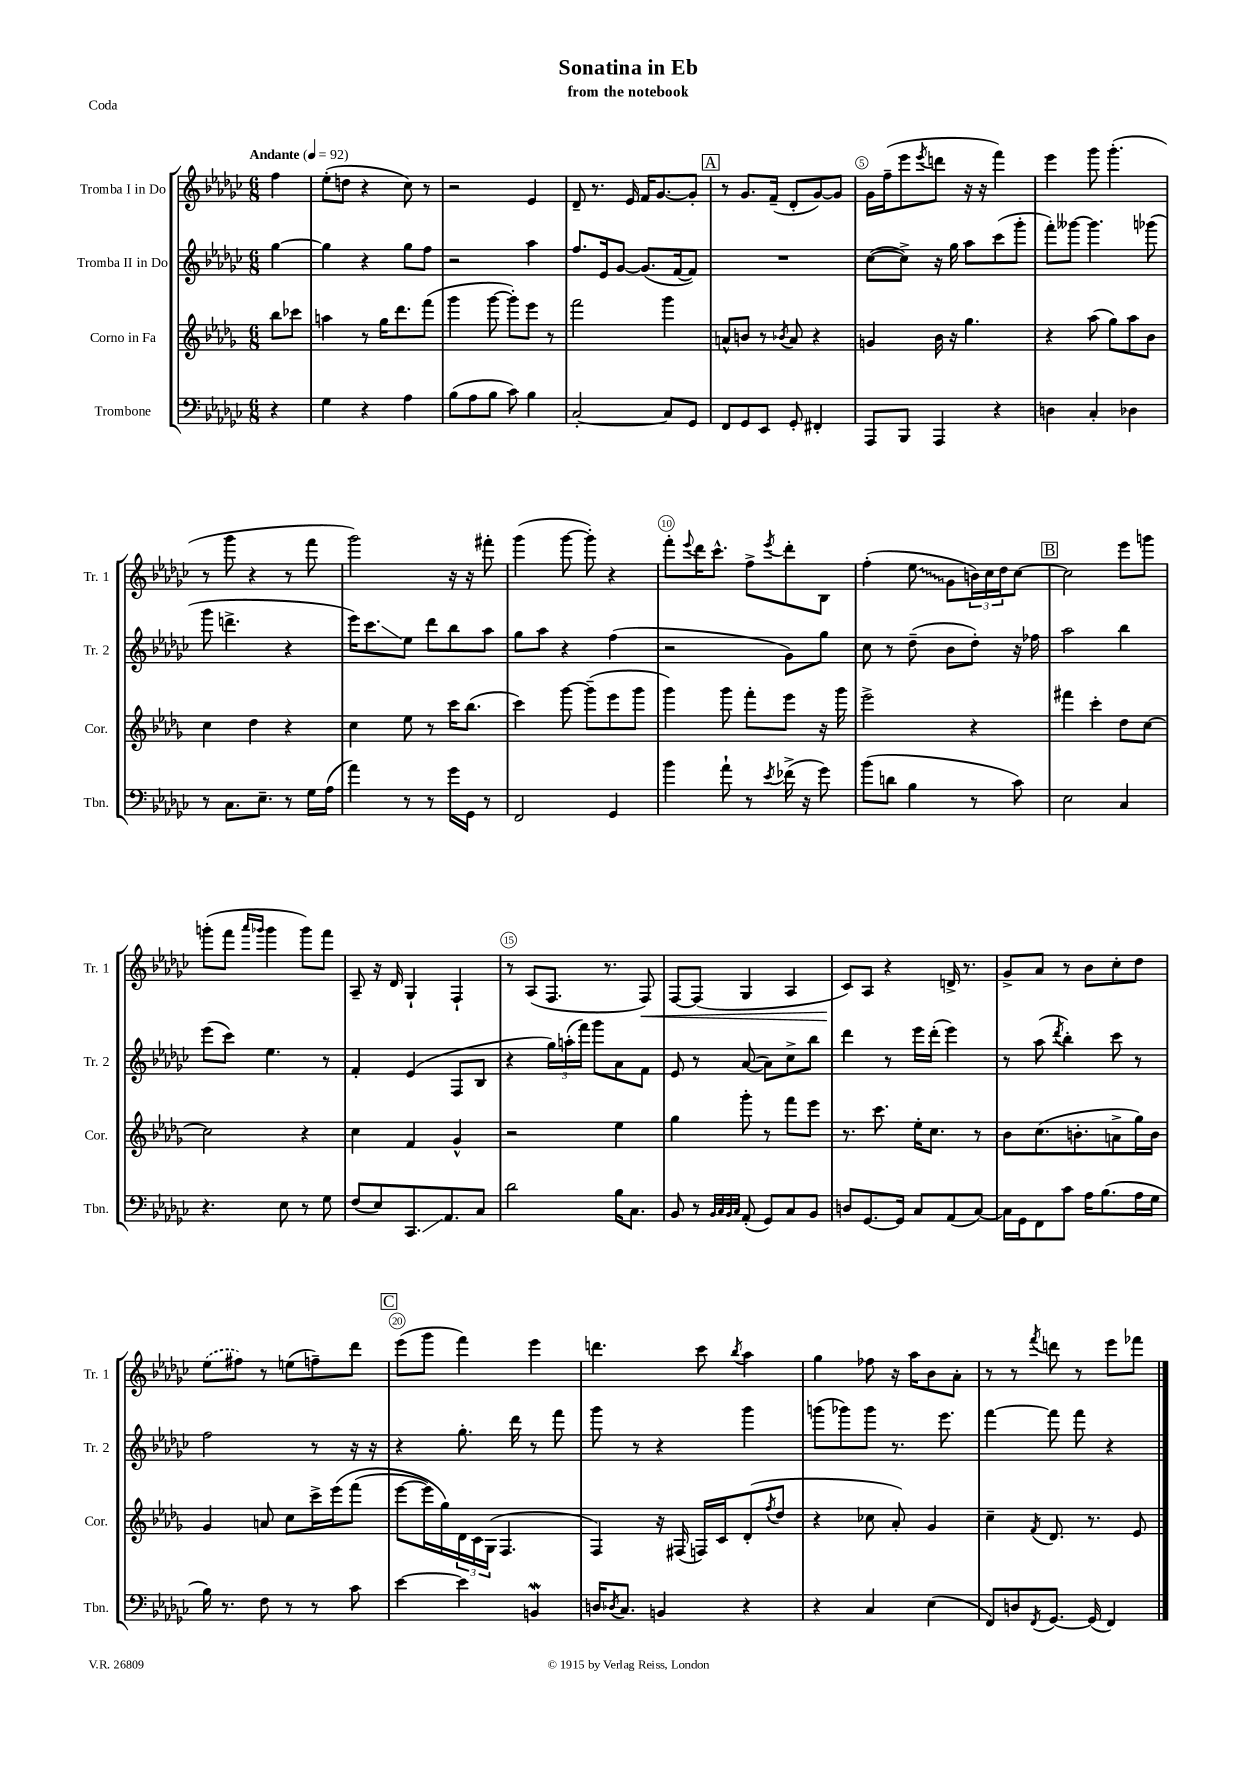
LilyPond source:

\header { title = "Sonatina in Eb" subtitle = "from the notebook" piece = "Coda" }
<<
\new StaffGroup <<
\new Staff = "s0" \with { instrumentName = "Tromba I in Do" shortInstrumentName = "Tr. 1" } {
    \clef treble \key ges \major \numericTimeSignature \time 6/8 \partial 4 \tempo "Andante" 4 = 92
    f''4 |
    ees''8-.( d''8 r4 ces''8) r8 |
    r2 ees'4 |
    des'8-- r8. ees'16 f'16 ges'8.~ ges'8-. |
    \mark \markup { \box "A" } r8 ges'8. f'16--( des'8-. ges'8~) ges'8 |
    ges'16 f''16--( ees'''8 \acciaccatura { ees'''8 } d'''8 r16 r16 f'''4) |
    ees'''4 ges'''8 ges'''4.-.( |
    r8 ges'''8 r4 r8 f'''8 |
    ges'''2) r16 r16 fis'''8-. |
    ges'''4( ges'''8~ ges'''8-.) r4 |
    f'''8-. \appoggiatura { ees'''8 } des'''16 ces'''8.-^ f''8-> \acciaccatura { ees'''8 } des'''8-. bes8 |
    f''4-.( \once \override Glissando.style = #'zigzag ees''8\glissando ges'8 \tuplet 3/2 { b'16) ces''16 des''16 } ces''8~ |
    \mark \markup { \box "B" } ces''2 ees'''8 g'''8 |
    g'''8-.( f'''8 \grace { aes'''16 ges'''16 } ges'''4 ges'''8) f'''8 |
    aes8-- r16 des'16 ges4-! f4-! |
    r8 aes8( f8. r8. f8\<) |
    f8~ f8( ges4 aes4 |
    ces'8\!) aes8 r4 d'16-> r8. |
    ges'8-> aes'8 r8 bes'8 ces''8-. des''8 |
    \once \slurDashed ees''8( fis''8) r8 e''8( f''8--) des'''8 |
    \mark \markup { \box "C" } ees'''8( ges'''8 f'''4) ees'''4 |
    d'''4. ces'''8 \acciaccatura { bes''8 } aes''4 |
    ges''4 fes''8 r16 aes''16 bes'8 aes'8-. |
    r8 r8 \acciaccatura { f'''8 } d'''8 r8 ees'''8 fes'''8 \bar "|." |
}
\new Staff = "s1" \with { instrumentName = "Tromba II in Do" shortInstrumentName = "Tr. 2" } {
    \clef treble \key ges \major \numericTimeSignature \time 6/8 \partial 4
    ges''4~ |
    ges''4 r4 ges''8 f''8 |
    r2 aes''4 |
    f''8. ees'16 ges'8~ ges'8.( f'16~ f'8) |
    \mark \markup { \box "A" } R2. |
    ces''8~( ces''8->) r16 ges''16 aes''8 ces'''8( ges'''8-. |
    f'''8-.) geses'''8~ geses'''4. ges'''8( |
    ges'''8 d'''4.-> r4 |
    ees'''16) ces'''8.\glissando ees''8 des'''8 bes''8 aes''8 |
    ges''8 aes''8 r4 f''4( |
    r2 ges'8) ges''8 |
    ces''8 r8 des''8--( bes'8 des''8-.) r16 fes''16 |
    \mark \markup { \box "B" } aes''2 bes''4 |
    ees'''8( ces'''8) ees''4. r8 |
    f'4-. ees'4( f8 bes8 |
    r4 \tuplet 3/2 { ges''16) a''16-.( f'''16) } ges'''8 aes'8 f'8 |
    ees'8 r8 aes'8~( aes'8) ces''8-> bes''8 |
    des'''4 r8 ees'''16 des'''16-.( ees'''4) |
    r8 aes''8( \acciaccatura { des'''8 } bes''4-.) ces'''8 r8 |
    f''2 r8 r16 r16 |
    \mark \markup { \box "C" } r4 ges''8.-. des'''16 r8 f'''8 |
    ges'''8 r8 r4 ges'''4 |
    g'''8( ges'''8) ges'''8 r8. ees'''8. |
    f'''4~ f'''8 f'''8 r4 \bar "|." |
}
\new Staff = "s2" \with { instrumentName = "Corno in Fa" shortInstrumentName = "Cor." } {
    \clef treble \key des \major \numericTimeSignature \time 6/8 \partial 4
    bes''8 ces'''8 |
    a''4 r8 ges''16 des'''8. f'''8( |
    ges'''4 ges'''8~ ges'''8-.) ees'''8 r8 |
    f'''2 ges'''4 |
    \mark \markup { \box "A" } a'8-^ b'8 r8 \acciaccatura { bes'8 } a'8 r4 |
    g'4 bes'16 r16 ges''4. |
    r4 aes''8( ges''8) aes''8 bes'8 |
    c''4 des''4 r4 |
    c''4 ees''8 r8 c'''16 bes''8.( |
    c'''4) ges'''8~ ges'''8--( ees'''8 ges'''8 |
    ges'''4) ges'''8 f'''8-. ees'''8 r16 ges'''16 |
    ees'''2-> r4 |
    \mark \markup { \box "B" } fis'''4 c'''4-. des''8 c''8~ |
    c''2 r4 |
    c''4 f'4 ges'4-^ |
    r2 ees''4 |
    ges''4 ges'''8-. r8 f'''8 ees'''8 |
    r8. c'''8. ees''16-. c''8. r8 |
    bes'8 c''8.( b'8.-. a'8-> ges''16) b'16 |
    ges'4 a'8 c''8 c'''16-> ees'''16\( f'''8( |
    \mark \markup { \box "C" } ees'''8~ ees'''16) ges''16\) \tuplet 3/2 { des'16 c'16 ges16( } f4. |
    f4) r16 fis16( f16) c'16 des'8-.( \acciaccatura { f''8 } des''8 |
    r4 ces''8 aes'8-.) ges'4 |
    c''4-- \acciaccatura { f'8 } des'8. r8. ees'8 \bar "|." |
}
\new Staff = "s3" \with { instrumentName = "Trombone" shortInstrumentName = "Tbn." } {
    \clef bass \key ges \major \numericTimeSignature \time 6/8 \partial 4
    r4 |
    ges4 r4 aes4 |
    bes8( aes8 bes8 ces'8) bes4 |
    ces2~-. ces8 ges,8 |
    \mark \markup { \box "A" } f,8 ges,8 ees,8 ges,8-. fis,4-. |
    aes,,8 bes,,8 aes,,4 r4 |
    d4 ces4-. des4 |
    r8 ces8. ees8.-- r8 ges16 aes16( |
    aes'4) r8 r8 ges'16 ges,16 r8 |
    f,2 ges,4 |
    bes'4 aes'8-! r8 \acciaccatura { ees'8 } fes'16->( r16 ges'8) |
    bes'8( d'8 bes4 r8 ces'8) |
    \mark \markup { \box "B" } ees2 ces4 |
    r4. ees8 r8 ges8 |
    f8( ees8) ces,8.\glissando aes,8. ces8 |
    des'2 bes16 ces8. |
    bes,8 r8 \grace { bes,32 ces32 bes,32 ces32 } aes,8-.( ges,8) ces8 bes,8 |
    d8 ges,8.~ ges,16 ces8 aes,8( ces8~) |
    ces16 ges,16 f,8 ces'8 aes16 bes8.( aes16 ges16 |
    bes16) r8. f8 r8 r8 ces'8 |
    \mark \markup { \box "C" } ees'4~ ees'4 b,4\mordent |
    d16 \acciaccatura { des8 } ces8. b,4 r4 |
    r4 ces4 ees4( |
    f,8) d8 \acciaccatura { f,8 } ges,8.~ ges,16( f,4) \bar "|." |
}
>>
>>
\layout { \context { \Score \override BarNumber.break-visibility = ##(#f #t #t) barNumberVisibility = #(every-nth-bar-number-visible 5) \override BarNumber.stencil = #(make-stencil-circler 0.1 0.3 ly:text-interface::print) } }
